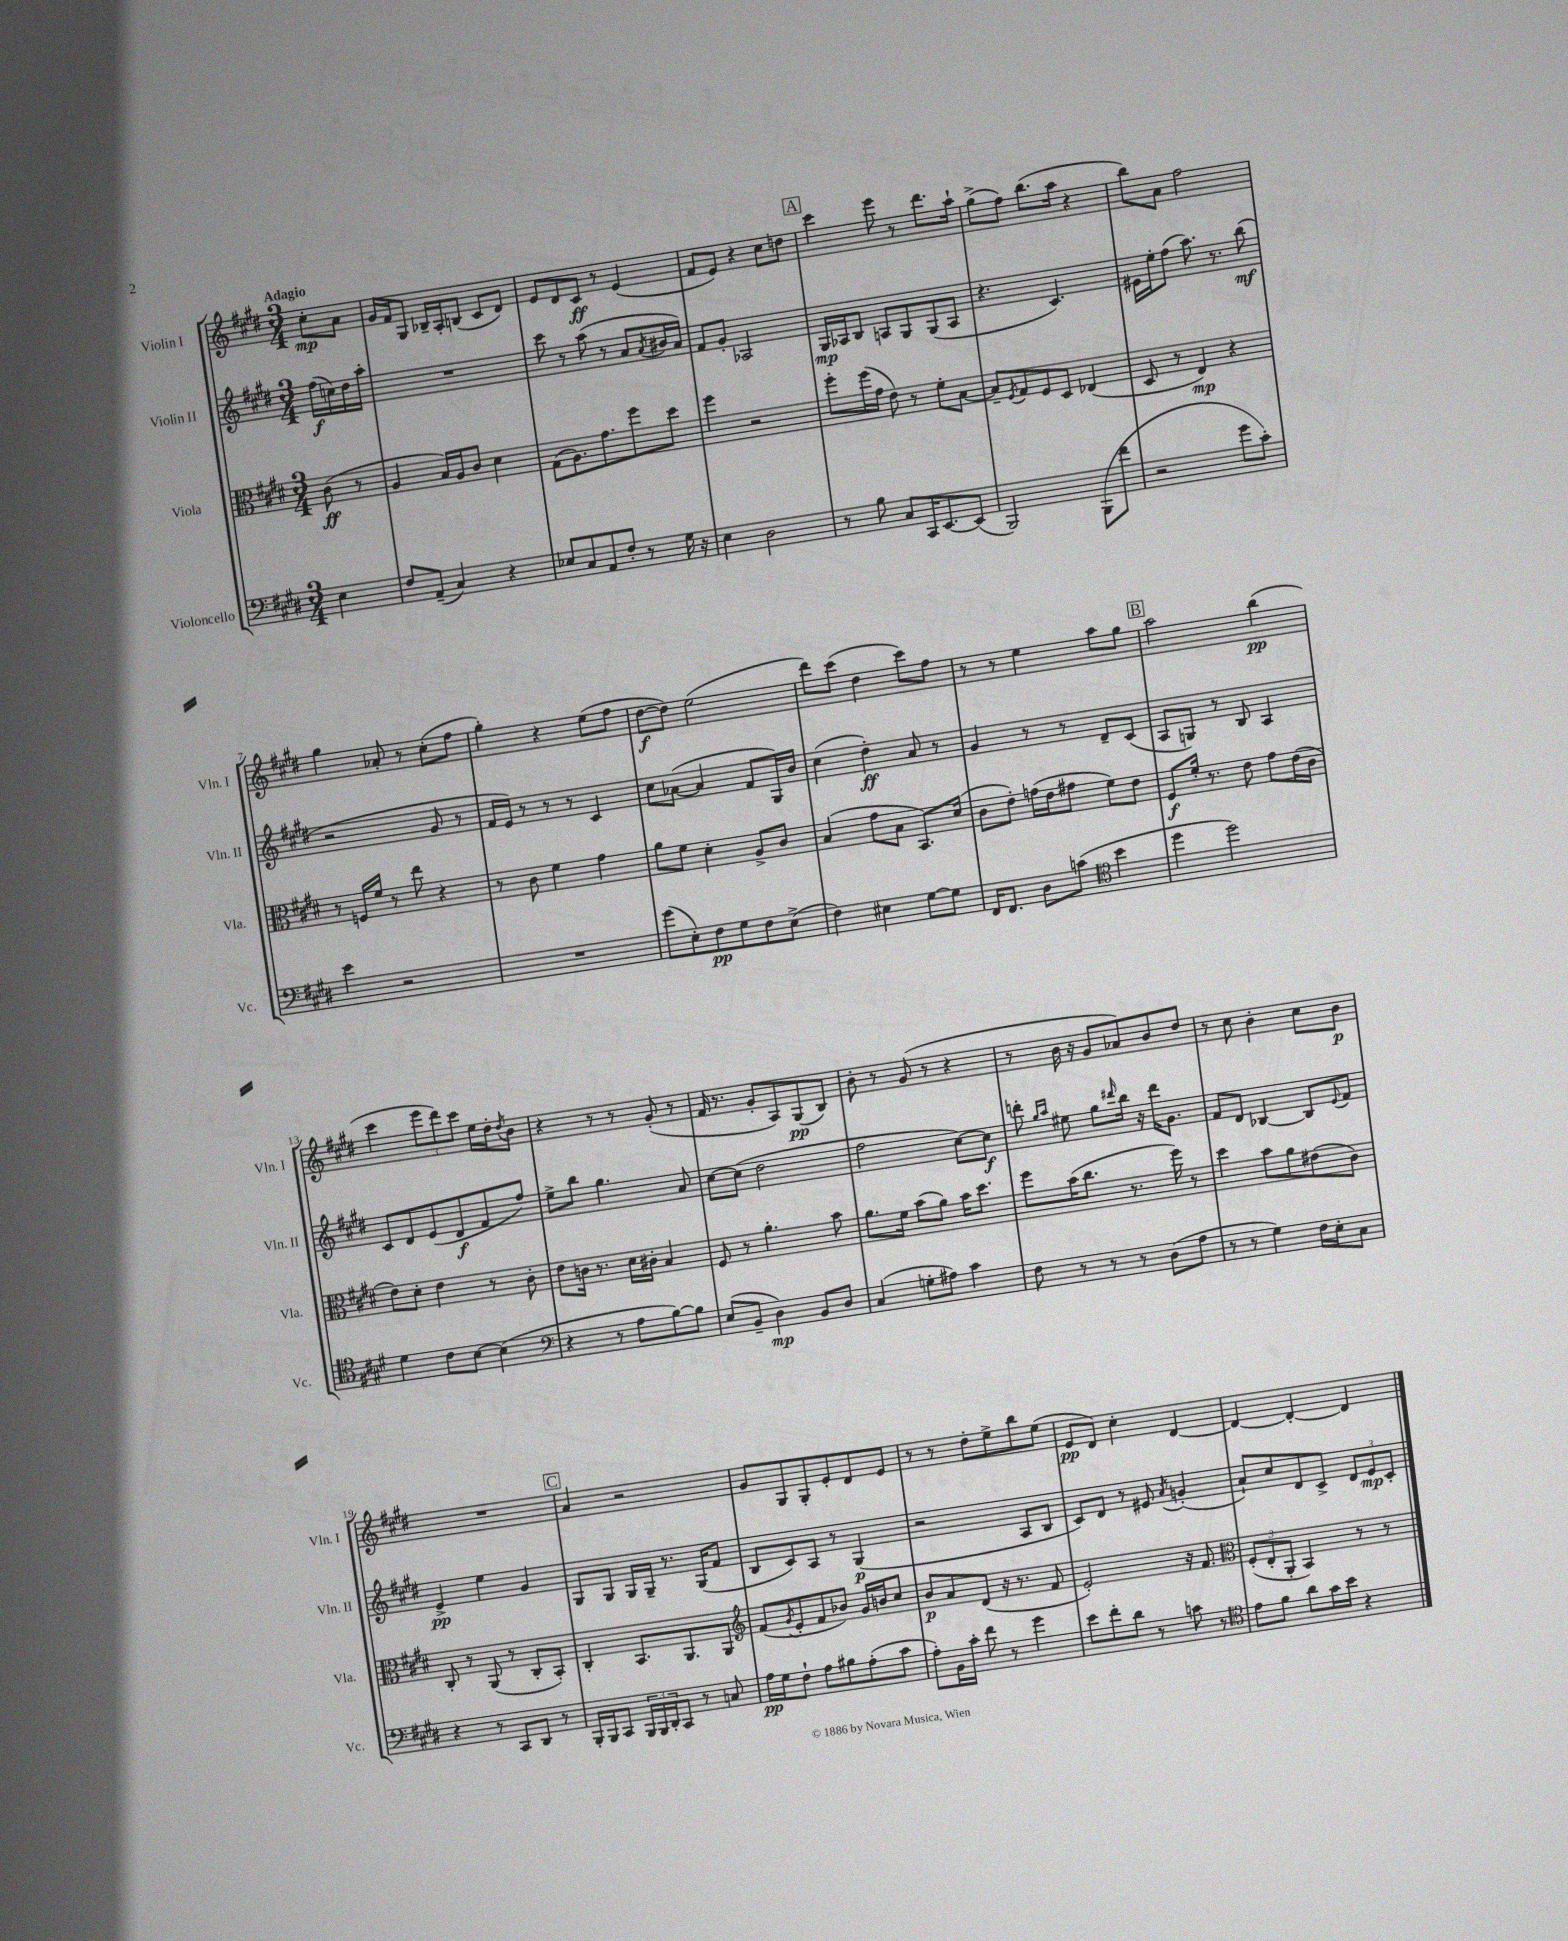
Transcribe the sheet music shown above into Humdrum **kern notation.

**kern	**dynam	**kern	**dynam	**kern	**dynam	**kern	**dynam
*part4	*part4	*part3	*part3	*part2	*part2	*part1	*part1
*staff4	*staff4	*staff3	*staff3	*staff2	*staff2	*staff1	*staff1
*I"Violoncello	*	*I"Viola	*	*I"Violin II	*	*I"Violin I	*
*I'Vc.	*	*I'Vla.	*	*I'Vln. II	*	*I'Vln. I	*
*clefF4	*	*clefC3	*	*clefG2	*	*clefG2	*
*k[f#c#g#d#]	*	*k[f#c#g#d#]	*	*k[f#c#g#d#]	*	*k[f#c#g#d#]	*
*M3/4	*	*M3/4	*	*M3/4	*	*M3/4	*
=	=	=	=	=	=	=	=
!	!	!	!	!	!	!LO:TX:a:B:t=Adagio	!
4E\	.	(8c#\	ff	(16ff#\LL	f	8cc#'\L	mp
.	.	.	.	16ccn\)	.	.	.
.	.	8r	.	16dd#\	.	8a\J	.
.	.	.	.	16aa'\JJ	.	.	.
=1	=1	=1	=1	=1	=1	=1	=1
8F#/L	.	4A/	.	2.r	.	16g#/LL	.
.	.	.	.	.	.	16f#/J	.
(8AA~/J	.	.	.	.	.	8G#/J	.
4C#/)	.	16B/LL)	.	.	.	16B-X~/LL	.
.	.	16A/J	.	.	.	16A'/J	.
.	.	8c#/J	.	.	.	(8Bn/J	.
4r	.	4d#\	.	.	.	8c#/L	.
.	.	.	.	.	.	8d#/J)	.
=2	=2	=2	=2	=2	=2	=2	=2
8E-X/L	.	(8G#\L	.	8ccc#\	.	8e/L	.
8C#/	.	8.A\)	.	8r	.	8d#/	.
8AA/	.	.	.	(8aa\	.	8c#/J	ff
.	.	8.g#\	.	.	.	.	.
8F#'/J	.	.	.	8r	.	8r	.
8r	.	8ff#\	.	8a/L	.	(4e/	.
.	.	.	.	8qa/	.	.	.
16G#\	.	8dd#\J	.	16b#X/L	.	.	.
16r	.	.	.	16a/JJ)	.	.	.
=3	=3	=3	=3	=3	=3	=3	=3
4E\	.	4ff#\	.	8f#/L	.	8f#/L	.
.	.	.	.	8g#'/J	.	8e/J)	.
2D#\	.	2r	.	2A-X/	.	4r	.
.	.	.	.	.	.	8cc#\L	.
.	.	.	.	.	.	8ddn\J	.
!!LO:REH:place=s1:t=A
=4	=4	=4	=4	=4	=4	=4	=4
8r	.	8ff#'\L	.	16G#/LL	mp	4ccc#\	.
.	.	.	.	16A-X/J	.	.	.
8B\	.	(16ff#\L	.	8B/J	.	.	.
.	.	16g#\JJ	.	.	.	.	.
8C#/L	.	8e\)	.	8An/L	.	8eee\	.
16CC#/K	.	8r	.	8G#/	.	8r	.
[8.EE/	.	.	.	.	.	.	.
.	.	8f#'\L	.	(8G#/	.	8.ddd#\L	.
(8EE/J]	.	[8B\J	.	8A/J	.	.	.
.	.	.	.	.	.	16aa`\Jk	.
=5	=5	=5	=5	=5	=5	=5	=5
2BBB/)	.	8B~/L]	.	4.r	.	(8gg#^\L	.
.	.	8qF#/	.	.	.	.	.
.	.	8G#/	.	.	.	8ff#\J)	.
.	.	8F#/	.	.	.	(8.bb\L	.
.	.	8D#/J	.	4.c#/)	.	.	.
.	.	.	.	.	.	16aa\Jk	.
(8BBB\L	.	(4E-X/	.	.	.	4r	.
8f#\J	.	.	.	.	.	.	.
=6	=6	=6	=6	=6	=6	=6	=6
2r	.	8D#/	.	16e#X\LL	.	8bb\L)	.
.	.	.	.	16ee'\J	.	.	.
.	.	8r	.	(8ff#\J	.	8a\J	.
.	.	4E/)	mp	8.aa\)	.	2ff#\	.
.	.	.	.	8.r	.	.	.
8g#\L	.	4r	.	.	.	.	.
8c#'\J)	.	.	.	(8bb\	mf	.	.
!!LO:LB:g=z
=7	=7	=7	=7	=7	=7	=7	=7
4e\	.	8r	.	2r	.	4gg#\	.
.	.	16Fn/LL	.	.	.	.	.
.	.	16f#/JJ	.	.	.	.	.
2r	.	8r	.	.	.	8a-X'/	.
.	.	8ee\	.	.	.	8r	.
.	.	4r	.	8g#/	.	(8cc#'\L	.
.	.	.	.	8r	.	8ff#\J	.
=8	=8	=8	=8	=8	=8	=8	=8
2.r	.	8r	.	16f#/LL	.	4gg#'\)	.
.	.	.	.	16e/JJ)	.	.	.
.	.	8c#\	.	8r	.	.	.
.	.	4f#\	.	8r	.	4r	.
.	.	.	.	8r	.	.	.
.	.	4g#\	.	4c#/	.	(8ee\L	.
.	.	.	.	.	.	8ff#\J	.
=9	=9	=9	=9	=9	=9	=9	=9
(8g#\L	.	8a\L	.	8cc#\L	.	[8dd#\L	f
8E'\)	.	8f#\J	.	([8a-X\J	.	8dd#\J])	.
8F#\	pp	4d#'\	.	4a-/]	.	(2ee\	.
8G#\	.	.	.	.	.	.	.
8F#\	.	8A^/L	.	8f#/L	.	.	.
(8E^\J	.	8c#/J	.	16G#/L)	.	.	.
.	.	.	.	16b/JJ	.	.	.
=10	=10	=10	=10	=10	=10	=10	=10
4F#\)	.	(4B/	.	(4cc#\	.	8ddd#\L)	.
.	.	.	.	.	.	(8ccc#\J	.
4E#X\	.	8g#\L	.	4dd#'\)	ff	4dd#\	.
.	.	8B\J	.	.	.	.	.
[8G#\L	.	8.BB/L)	.	8a/	.	8ccc#\L)	.
8G#\J]	.	.	.	8r	.	8ff#\J	.
.	.	(16d#/Jk	.	.	.	.	.
=11	=11	=11	=11	=11	=11	=11	=11
16FF#/KL	.	8c#\L	.	4g#/	.	8r	.
8.FF#/J	.	.	.	.	.	.	.
.	.	8e'\J)	.	.	.	8r	.
8D#\L	.	(16gn\LL	.	8r	.	4ee\	.
.	.	16e\J	.	.	.	.	.
(8cn\J	.	8g#X\J	.	8r	.	.	.
*clefC4	*	*	*	*	*	*	*
4b\	.	8f#\L)	.	8d#~/L	.	8aa\L	.
.	.	8e\J	.	(8c#/J	.	8gg#\J	.
!!LO:REH:place=s1:t=B
=12	=12	=12	=12	=12	=12	=12	=12
4dd#\	.	8F#/L	f	8A/L	.	2aa\	.
.	.	16f#'/Jk	.	8Gn/J)	.	.	.
.	.	8.r	.	.	.	.	.
2dd#\)	.	.	.	8r	.	.	.
.	.	8e\	.	8B/	.	.	.
.	.	8g#\L	.	4A/	.	(4bb\	pp
.	.	(16e\L	.	.	.	.	.
.	.	16c#\JJ	.	.	.	.	.
!!LO:LB:g=z
=13	=13	=13	=13	=13	=13	=13	=13
4d#\	.	8e\L)	.	8c#/L	.	4ccc#\	.
.	.	8d#'\J	.	8d#/	.	.	.
8c#\L	.	4e\	.	(8e/	.	12eee\L	.
.	.	.	.	.	.	12ddd#\)	.
[8B\J	.	.	.	8d#/	f	.	.
.	.	.	.	.	.	12ccc#\J	.
(4B\]	.	8r	.	8f#/	.	16ee\LL	.
.	.	.	.	.	.	16dd#'\J	.
.	.	.	.	.	.	8qdd#/	.
.	.	8c#'\	.	8ff#/J)	.	8b\J	.
=14	=14	=14	=14	=14	=14	=14	=14
*clefF4	*	*	*	*	*	*	*
4r	.	8e\L	.	8ee^\L	.	4r	.
.	.	16cn\Jk	.	8bb\J	.	.	.
.	.	8.r	.	.	.	.	.
8r	.	.	.	4.gg#\	.	8r	.
8A\L	.	16d#\LL	.	.	.	8r	.
.	.	16c#X'\JJ	.	.	.	.	.
[8B\)	.	4B/	.	.	.	(8g#'/	.
8B\J]	.	.	.	8a/	.	8r	.
=15	=15	=15	=15	=15	=15	=15	=15
(8E/L	.	8F#/	.	[8cc#\L	.	16f#/	.
.	.	.	.	.	.	8.r	.
8BB~/J	.	8r	.	(8cc#\J]	.	.	.
4D#\)	mp	4.a'\	.	2dd#\	.	8g#'/L	.
.	.	.	.	.	.	8A/)	.
8BB/L	.	.	.	.	.	(8G#/	pp
8D#/J	.	8b\	.	.	.	8B/J)	.
=16	=16	=16	=16	=16	=16	=16	=16
(4C#/	.	8.a\L	.	2ff#\	.	8b'\	.
.	.	.	.	.	.	8r	.
.	.	16f#\Jk	.	.	.	.	.
8Gn'\L	.	(8b\L	.	.	.	(8g#/	.
8A#X\J)	.	8a\J)	.	.	.	8r	.
4c#\	.	16b\KL	.	[8cc#\L)	.	4r	.
.	.	8.dd#\J	.	.	.	.	.
.	.	.	.	8cc#\J]	f	.	.
=17	=17	=17	=17	=17	=17	=17	=17
8F#\	.	8ff#\L	.	8dddn'\	.	8r	.
.	.	.	.	16qqgg#/LL	.	.	.
.	.	.	.	16qqaa/JJ	.	.	.
8r	.	(16b\K	.	8ee#X\	.	16b\	.
.	.	8.cc#\J	.	.	.	16r	.
8r	.	.	.	8gg#\L	.	8g#/L	.
.	.	.	.	16qqddd#X/	.	.	.
8r	.	8.r	.	16bb\Jk	.	8a-X/)	.
.	.	.	.	16r	.	.	.
(8D#\L	.	.	.	16ddd#\KL	.	8b/	.
.	.	16ff#\)	.	8.g#\J	.	.	.
8A\J	.	8r	.	.	.	8dd#/J	.
=18	=18	=18	=18	=18	=18	=18	=18
8r	.	4dd#\	.	8f#/L	.	8r	.
8r	.	.	.	8d#/J	.	8cc#\	.
4G#\)	.	8b\L	.	[4B-X/	.	4b'\	.
.	.	8a\	.	.	.	.	.
16F#\LL	.	(8e#X\	.	8B-/L]	.	8cc#\L	.
16E'\J	.	.	.	.	.	.	.
.	.	.	.	8qqe/	.	.	.
8C#\J	.	8c#\J)	.	8f#/J	.	8b\J	p
!!LO:LB:g=z
=19	=19	=19	=19	=19	=19	=19	=19
4r	.	8C#'/	.	4e^/	pp	2.r	.
.	.	8r	.	.	.	.	.
8r	.	(8AA/	.	4ee\	.	.	.
8CC#/L	.	8r	.	.	.	.	.
8DD#/J	.	8C#'/L	.	4g#/	.	.	.
8r	.	8BB'/J)	.	.	.	.	.
!!LO:REH:place=s1:t=C
=20	=20	=20	=20	=20	=20	=20	=20
16BBB'/LL	.	4C#'/	.	8G#/L	.	4a/	.
16BBB/J	.	.	.	.	.	.	.
8CC#/J	.	.	.	8G#/J	.	.	.
24BBB/LL	.	8.BB/L	.	16G#/LL	.	2r	.
24BBB/	.	.	.	.	.	.	.
.	.	.	.	16G#~/JJ	.	.	.
24DD#'/J	.	.	.	.	.	.	.
8CC#/J	.	.	.	8.r	.	.	.
.	.	8.AA/	.	.	.	.	.
8r	.	.	.	.	.	.	.
.	.	.	.	(16G#/KL	.	.	.
8Cn/	.	8AA/J	.	8f#/J	.	.	.
=21	=21	=21	=21	=21	=21	=21	=21
*	*	*clefG2	*	*	*	*	*
16A\LL	pp	(8f#/L	.	8B/L	.	8g#/L	.
16G#\J	.	.	.	.	.	.	.
.	.	8qg#/	.	.	.	.	.
8F#`\J	.	8e'/	.	8c#/)	.	8G#/	.
8A\L	.	8f#/	.	8A/J	.	8G#'/	.
8B#X\	.	8b-X/J)	.	8r	.	8e'/	.
(8A'\	.	16g#/LL	.	(4G#/	p	8d#/	.
.	.	16bn/J	.	.	.	.	.
8c#\J	.	8cc#/J	.	.	.	8e/J	.
=22	=22	=22	=22	=22	=22	=22	=22
8A'\L)	.	8b/L	p	2r	.	8r	.
16BB\L	.	8a/	.	.	.	8r	.
16c#'\JJ	.	.	.	.	.	.	.
8f#\	.	(8d#/J	.	.	.	8dd#'\L	.
8r	.	16r	.	.	.	8ee^\	.
.	.	8.r	.	.	.	.	.
4g#\	.	.	.	8A/L	.	8bb\	.
.	.	8f#/	.	8B/J	.	(8ee\J	.
=23	=23	=23	=23	=23	=23	=23	=23
8e\L	.	2e'/)	.	8c#/L)	.	8e/L	pp
8f#'\	.	.	.	8d#/J	.	8d#/J)	.
8d#\J	.	.	.	8r	.	4cc#'\	.
8r	.	.	.	8e#X/	.	.	.
.	.	.	.	8qa/	.	.	.
8cn\	.	16r	.	(4gn'/	.	[4d#/	.
.	.	8.f#/	.	.	.	.	.
8r	.	.	.	.	.	.	.
=24	=24	=24	=24	=24	=24	=24	=24
*clefC4	*	*clefC3	*	*	*	*	*
8e\L	.	(12F#'/L	.	8a`/L)	.	4d#/_	.
.	.	12E'/	.	.	.	.	.
8f#\J	.	.	.	8cc#/	.	.	.
.	.	12AA'/J	.	.	.	.	.
8a\L	.	4BB/)	.	8d#/	.	4d#'/_	.
16g#\L	.	.	.	8c#^/J	.	.	.
16b\JJ	.	.	.	.	.	.	.
4r	.	8r	.	12d#/L	.	4d#/]	.
.	.	.	.	12e/	mp	.	.
.	.	8r	.	.	.	.	.
.	.	.	.	12c#'/J	.	.	.
==	==	==	==	==	==	==	==
*-	*-	*-	*-	*-	*-	*-	*-
